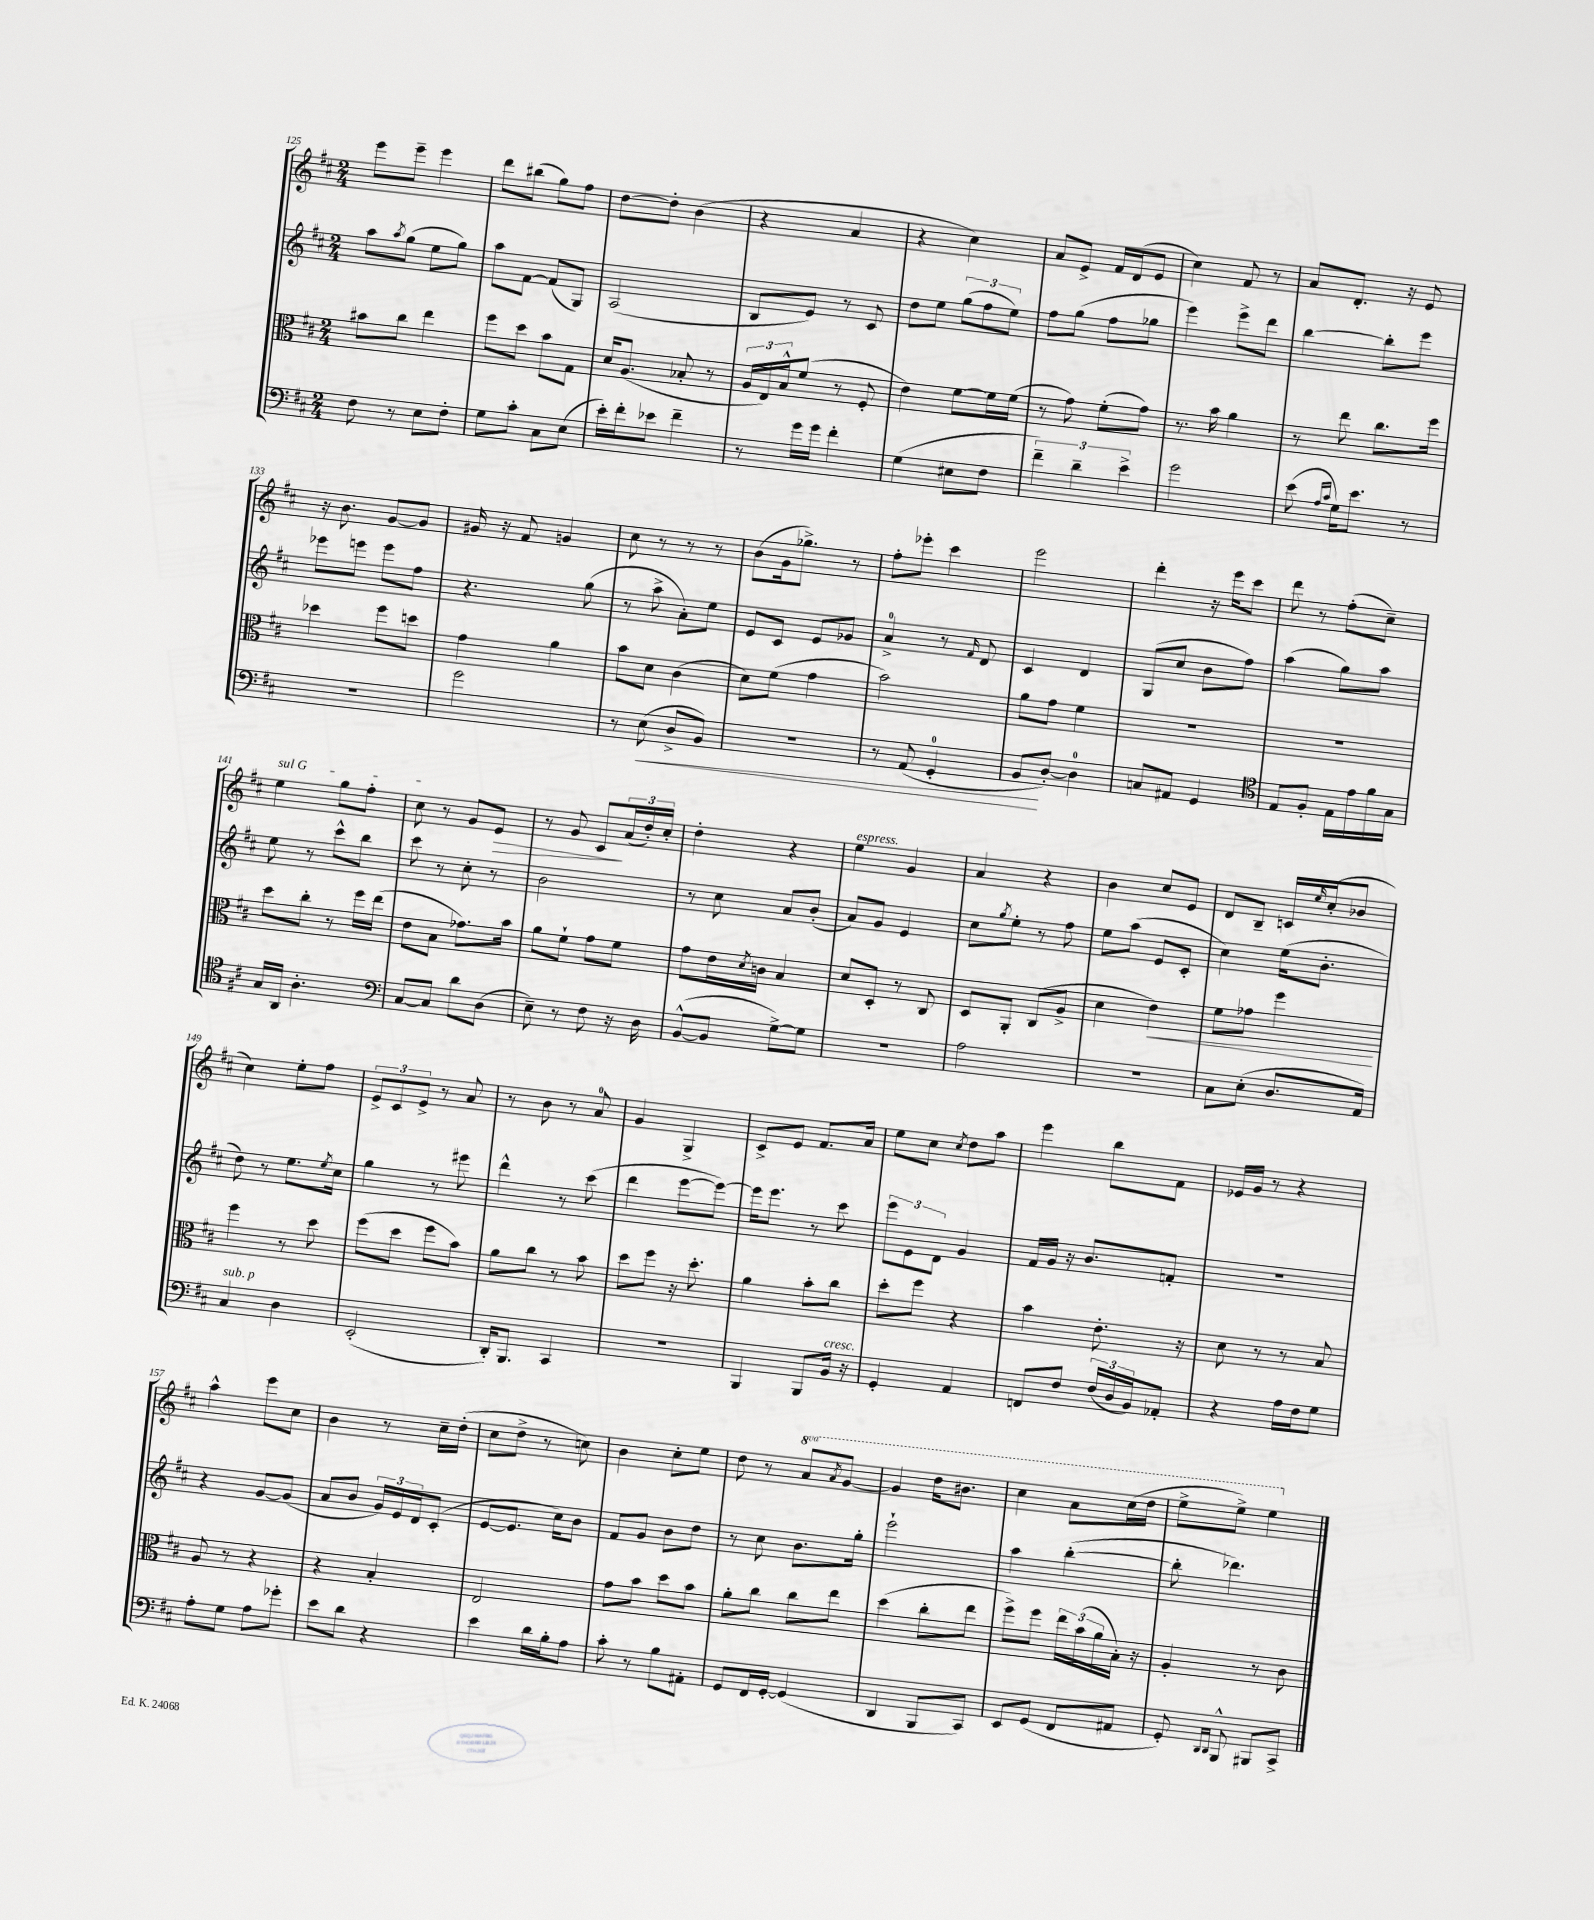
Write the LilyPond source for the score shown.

<<
\new StaffGroup <<
\new Staff = "s0" {
    \clef treble \key d \major \numericTimeSignature \time 2/4 \set Staff.ottavationMarkups = #ottavation-simple-ordinals
    e'''8 e'''8-- e'''4 |
    d'''8 bis''8( g''8) fis''8 |
    d''8~ d''8-. b'4( |
    r4 a'4 |
    r4 cis''4) |
    a'8 e'8-> fis'16 d'16( e'8 |
    cis''4) fis'8 r8 |
    a'8 d'8.-. r16 e'8 |
    r16 b'8. g'8~ g'8 |
    gis'16 r16 fis'8 g'4 |
    cis''8 r8 r8 r8 |
    b'8( g'16 ges''8.->) r8 |
    fis''8-. ees'''8-. cis'''4 |
    e'''2 |
    d'''4-. r16 e'''16 cis'''8 |
    d'''8 r8 fis''8-.( cis''8--) |
    \once \override TextSpanner.bound-details.left.text = \markup { \italic "sul G" } e''4\startTextSpan g''8 fis''8-. |
    cis''8\stopTextSpan r8 g'8 e'8\> |
    r8 g'8 cis'8\! \tuplet 3/2 { a'16( d''16-.) cis''16-. } |
    d''4-. r4 |
    e''4^\markup { \italic "espress." } g'4 |
    a'4 r4 |
    b'4 cis''8 e'8 |
    d'8 b8-- c'16 \grace { e''16 } cis''16-.( bes'8 |
    cis''4) e''8-. fis''8 |
    \tuplet 3/2 { e'8-> cis'8 e'8-> } r8 a'8 |
    r8 b'8 r8 a'8-0 |
    g'4 g4-> |
    cis'8-> e'8 fis'8. a'16 |
    e''8 cis''8 \acciaccatura { cis''8 } d''8 a''8 |
    e'''4 b''8 fis'8 |
    ees'16 g'16 r8 r4 |
    a''4-^ e'''8 cis''8 |
    b'4 r8 cis''16-- d''16-.( |
    cis''8 d''8-> r8 c''8) |
    b'4 cis''8-. e''8 |
    d''8 r8 \ottava #1 a''8 \acciaccatura { a''8 } g''8~ |
    g''4 d'''16 bis''8. |
    cis'''4 a''8 cis'''16( d'''16 |
    e'''8-> e'''8->) e'''4 \ottava #0 \bar "|." |
}
\new Staff = "s1" {
    \clef treble \key d \major \numericTimeSignature \time 2/4
    a''8 \acciaccatura { a''8 } g''8( e''8 g''8) |
    a''8 fis'8~ fis'8( g8) |
    a2( |
    b8 e'8) r8 cis'8 |
    d''8 e''8 \tuplet 3/2 { g''8( fis''8 e''8) } |
    fis''8 g''8( fis''8 ges''8 |
    e'''4) e'''8-> d'''8 |
    b''4~ b''8-. e'''8 |
    ees'''8 e'''8 e'''8 fis''8 |
    r4. g''8( |
    r8 a''8-> a'8-.) e''8 |
    e'8 cis'8 e'8 ges'8 |
    a'4-0-> r8 \grace { fis'16 } d'8 |
    cis'4 d'4 |
    g8( cis''8 b'8 fis''8) |
    a''4( g''8) a''8 |
    e''8 r8 cis'''8-^ b''8 |
    cis'''8 r8 cis''8-. r8 |
    b'2 |
    r8 cis''8 a'8 b'8-.( |
    a'8) g'8 e'4 |
    cis''8 \acciaccatura { g''8 } e''8-. r8 fis''8 |
    e''8 a''8( e'8 cis'8-. |
    cis''4) e''16( b'8.-. |
    d''8) r8 e''8. \acciaccatura { e''8 } cis''16 |
    g''4 r8 eis'''8 |
    d'''4-^ r8 cis'''8( |
    d'''4 e'''8~ e'''8~) |
    e'''16 e'''8. r8 cis'''8 |
    \tuplet 3/2 { e'''8 e'8 d'8 } g'4 |
    fis'16 g'16 r16 b'8. f'8-. |
    r2 |
    r4 g'8~ g'8( |
    a'8 b'8 \tuplet 3/2 { g'16) e'16 d'16 } cis'8-.( |
    e'8~ e'8. cis''16) b'8 |
    fis'8 g'8 b'8 d''8 |
    r8 cis''8 b'8. g''16-. |
    e'''2-! |
    a''4 b''4~-.( |
    b''8-. des'''4.) \bar "|." |
}
\new Staff = "s2" {
    \clef alto \key d \major \numericTimeSignature \time 2/4
    bis'8 cis''8 e''4 |
    fis''8 d''8 b'8 g8 |
    d'16 a8.( bes8-. r8 |
    \tuplet 3/2 { a16 e16) b16-^ } fis'8( r8 fis8-. |
    e'4) fis'8~ fis'16 fis'16( |
    r8 g'8) fis'8-.( g'8) |
    r8. b'16 a'4 |
    r8 e''8 cis''8. fis''16 |
    des''4 fis''8 d''8 |
    g'4 a'4 |
    b'8 d'8 cis'4( |
    d'8) fis'8( g'4 |
    b'2) |
    a'8 g'8 fis'4 |
    R2 |
    R2 |
    d''8 cis''8-. r8 fis''16 e''16( |
    e'8 b8 ges'8.) b'16 |
    a'8 fis'8-! g'8 fis'8 |
    g'8 e'16 \acciaccatura { d'8 } c'16 b4 |
    d'8 d8-. r8 cis8 |
    d8 a,8-. cis8( a8-> |
    d'4 e'4\<) |
    fis'8 ges'8 fis''4\! |
    fis''4 r8 d''8 |
    fis''8( d''8 fis''8 b'8) |
    a'8 cis''8 r8 b'8 |
    d''8 fis''8 r16 d''8.-. |
    a'4 b'8-. cis''8 |
    d''8-. fis''8 r4 |
    b'4 e'8.-. r16 |
    d'8 r8 r8 b8 |
    a8 r8 r4 |
    r4 b4-. |
    e2 |
    g'8 b'8 d''8 b'8 |
    a'8-. cis''8 cis''8 e''8 |
    d''4( cis''8-. e''8 |
    fis''8->) fis''8 \tuplet 3/2 { e''16 b'16( a'16 } b16-.) r16 |
    a4-. r8 cis'8 \bar "|." |
}
\new Staff = "s3" {
    \clef bass \key d \major \numericTimeSignature \time 2/4
    fis8 r8 e8 fis8-. |
    g8 cis'8-. cis8 e8( |
    e'16-.) fis'16-. ees'8 fis'4-- |
    r8 g'16 g'16 fis'4-. |
    g4( eis8 fis8 |
    \tuplet 3/2 { fis'4--) d'4-- e'4-> } |
    g'2 |
    e'8( \grace { a16 cis'16 } g16) e'8. r8 |
    R2 |
    g'2 |
    r8 e8\<( d8-> b,8) |
    R2 |
    r8 a,8( g,4-0-. |
    b,8\! d8~-.) d4-0 |
    c8 ais,8 g,4 |
    \clef tenor e8 fis8-. e16 e'16 fis'16 g16 |
    g16 a,16 a4.-. |
    \clef bass cis8~ cis8 d'8 d8( |
    e8--) r8 fis8 r16 d16 |
    b,8~-^( b,8 g8~->) g8 |
    r2 |
    a2 |
    R2 |
    cis8 e8-.( d8. a,16) |
    cis4^\markup { \italic "sub. p" } d4 |
    e,2-.( |
    d,16-.) b,,8. cis,4 |
    R2 |
    b,,4 b,,8 b,16^\markup { \italic "cresc." } r16 |
    g,4-. a,4 |
    f,8 fis8 \tuplet 3/2 { fis16( d16 b,16) } aes,8-. |
    r4 a16 fis16 g8 |
    a8-. g8 a8 ges'8-. |
    e'8 d'8 r4 |
    e'4 d'16 b16-. a8 |
    cis'8-. r8 b8 ais,8-. |
    g,8 fis,16 g,16~-. g,4( |
    d,4 b,,8 cis,8) |
    e,8 g,8( fis,8 ais,8 |
    g,8-.) \grace { d,16 d,16 } b,,8-^ bis,,8 cis,8-> \bar "|." |
}
>>
>>
\layout { \context { \Score currentBarNumber = #125 } }
